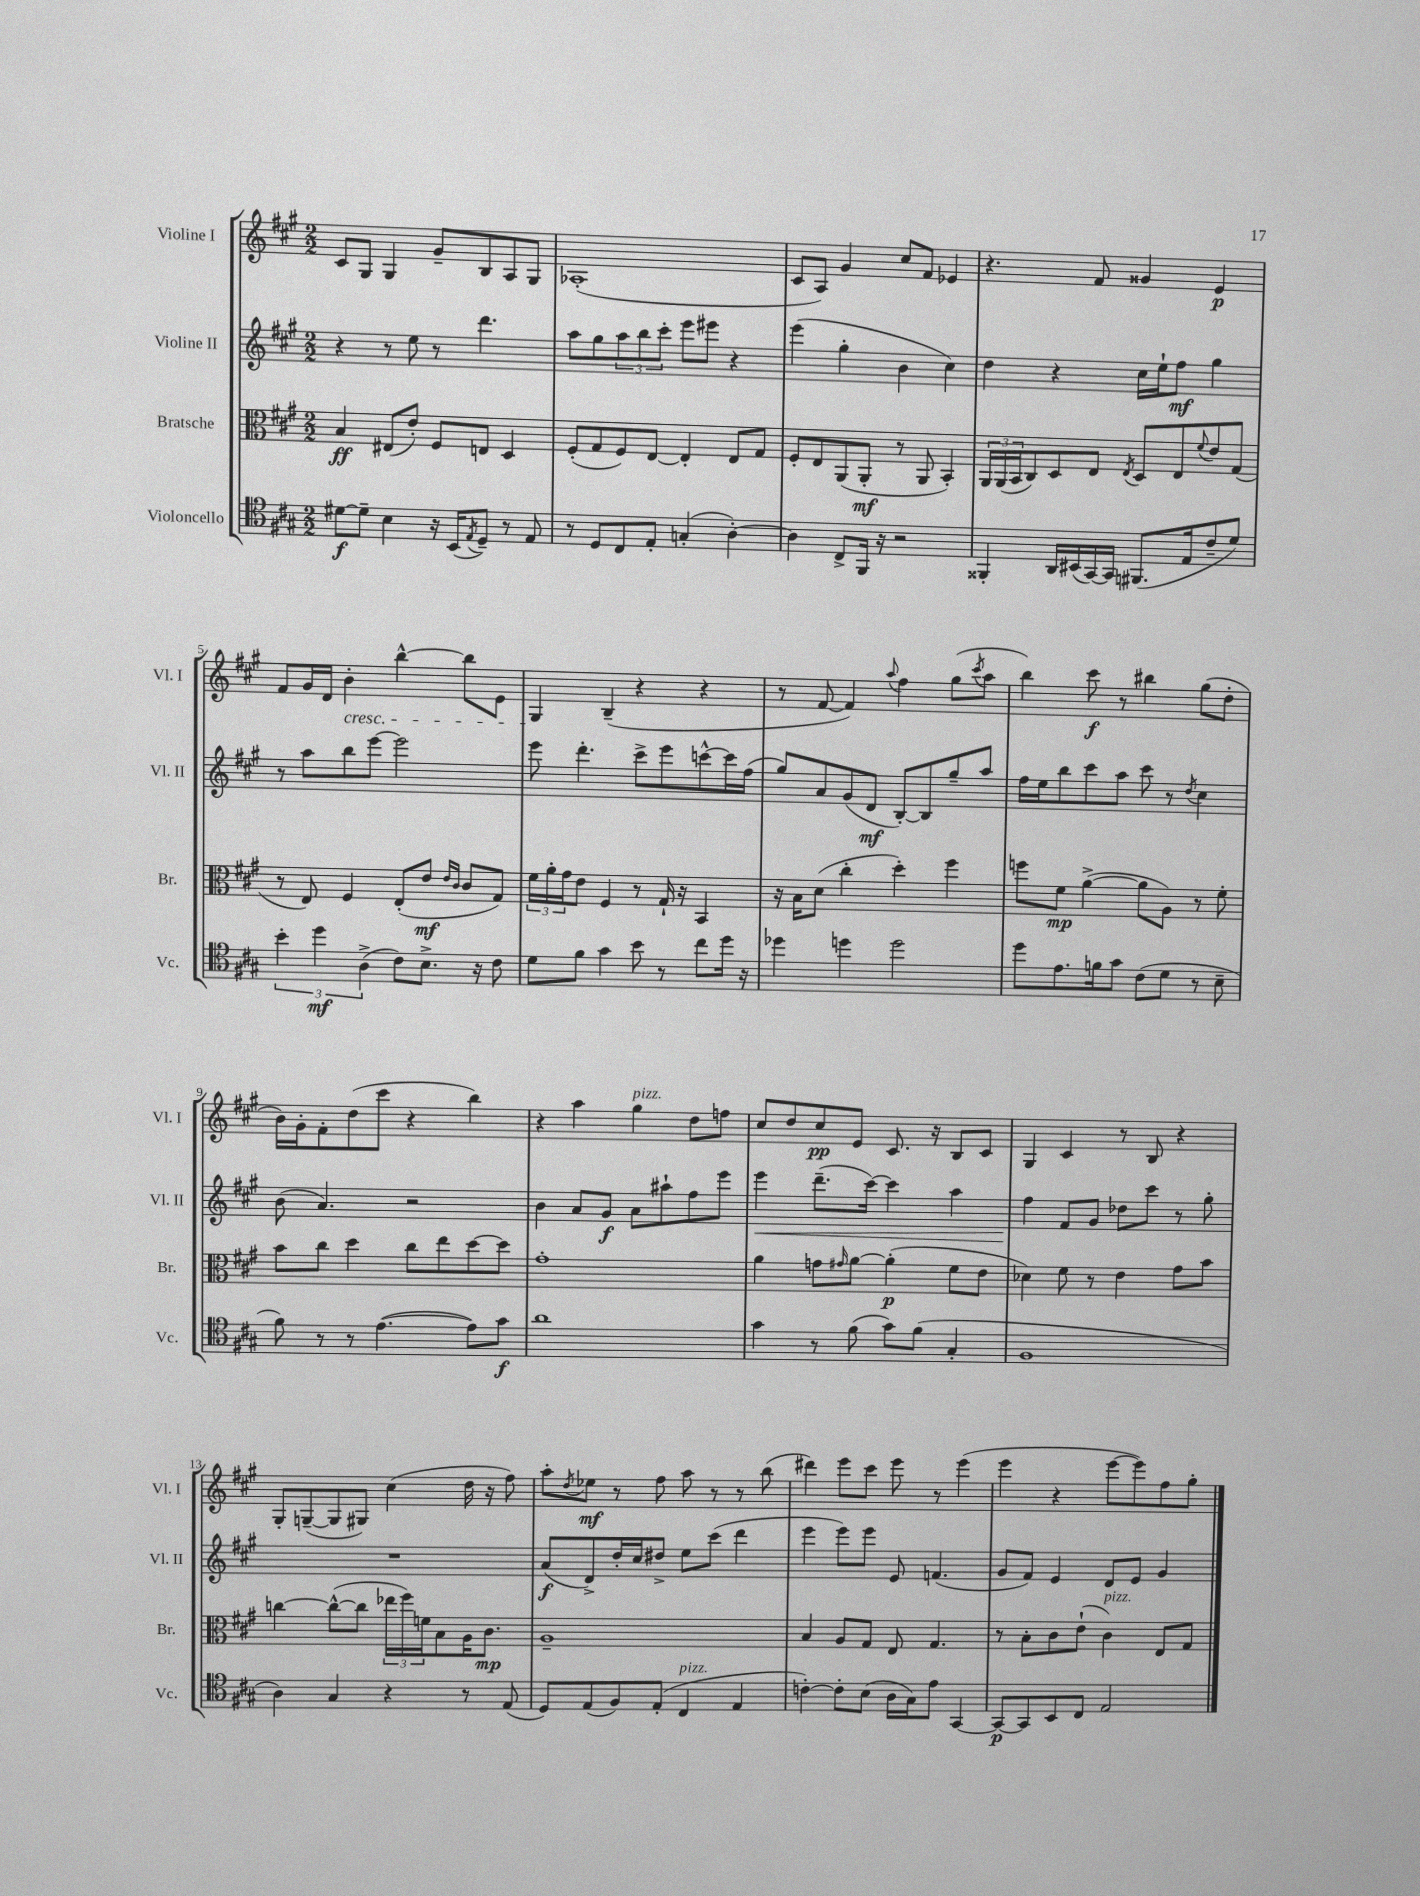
<<
\new StaffGroup <<
\new Staff = "s0" \with { instrumentName = "Violine I" shortInstrumentName = "Vl. I" } {
    \clef treble \key a \major \numericTimeSignature \time 2/2
    cis'8 gis8 gis4 gis'8-- b8 a8 gis8 |
    aes1-.( |
    cis'8 a8) gis'4 cis''8 fis'8 ees'4 |
    r4. fis'8 gisis'4 e'4\p |
    fis'8 gis'16 d'16 b'4-.\cresc b''4~-^ b''8 e'8 |
    gis4\! b4--( r4 r4 |
    r8 fis'8~ fis'4) \appoggiatura { a''8 } fis''4 gis''8( \acciaccatura { cis'''8 } a''8 |
    b''4) cis'''8\f r8 bis''4 gis''8( d''8-. |
    b'16) gis'16-. fis'8-. d''8( cis'''8 r4 b''4) |
    r4 a''4 gis''4^\markup { \italic "pizz." } d''8 f''8 |
    cis''8 d''8 cis''8\pp e'8 cis'8. r16 b8 cis'8 |
    gis4 cis'4 r8 b8 r4 |
    gis8-. g8~--( g8 gis8) cis''4( d''16 r16 fis''8) |
    a''8-. \acciaccatura { d''8 } ees''8\mf r8 fis''8 a''8 r8 r8 b''8( |
    dis'''4) e'''8 cis'''8 e'''8 r8 e'''4( |
    e'''4 r4 e'''8~ e'''8) fis''8 gis''8-. \bar "|." |
}
\new Staff = "s1" \with { instrumentName = "Violine II" shortInstrumentName = "Vl. II" } {
    \clef treble \key a \major \numericTimeSignature \time 2/2
    r4 r8 e''8 r8 d'''4. |
    a''8 gis''8 \tuplet 3/2 { a''8 b''8 cis'''8-. } e'''8 eis'''8 r4 |
    e'''4( gis''4-. b'4 cis''4) |
    d''4 r4 cis''16 e''16-! fis''8\mf gis''4 |
    r8 a''8 b''8 e'''8~ e'''2 |
    e'''8 d'''4.-. cis'''8-> e'''8 c'''8~-^ c'''16 fis''16( |
    gis''8) a'8 gis'8( d'8\mf b8~-.) b8 gis''8-- a''8 |
    fis''16 e''16 b''8 cis'''8 a''8 cis'''8 r8 \acciaccatura { d''8 } cis''4 |
    b'8( a'4.) r2 |
    b'4 a'8 gis'8\f a'8 ais''8-! fis''8 e'''8 |
    e'''4\< d'''8.--( cis'''16~) cis'''4 a''4 |
    fis''4\! fis'8 gis'8 des''8 cis'''8 r8 gis''8-. |
    R1 |
    a'8\f( d'8->) d''16-. cis''16 dis''8-> e''8 cis'''8( d'''4 |
    e'''4 e'''8) e'''8 e'8 f'4.( |
    gis'8 fis'8) e'4 d'8 e'8 gis'4 \bar "|." |
}
\new Staff = "s2" \with { instrumentName = "Bratsche" shortInstrumentName = "Br." } {
    \clef alto \key a \major \numericTimeSignature \time 2/2
    b4\ff eis8( e'8-.) fis8 e8 d4 |
    fis8-.( gis8 fis8) e8~ e4-. e8 gis8 |
    fis8-. e8 a,8( a,8-.\mf r8 a,8 b,4-.) |
    \tuplet 3/2 { a,16 a,16( b,16 } cis8) d8 e8 \acciaccatura { e8 } d8 e8 \appoggiatura { fis'8 } e'8 gis8( |
    r8 e8) fis4 e8-.( e'8\mf \grace { e'16 cis'16 } cis'8 gis8) |
    \tuplet 3/2 { fis'16 a'16-. gis'16 } e'8 fis4 r8 gis16-! r16 b,4 |
    r16 b16 d'8( cis''4-. d''4-.) fis''4 |
    f''8 fis'8\mp a'4~->( a'8 a8) r8 fis'8-. |
    b'8 cis''8 d''4 cis''8 e''8 d''8~ d''8 |
    gis'1-. |
    a'4 g'8 \grace { gis'16 } a'8~ a'4-.\p( fis'8 e'8 |
    des'4) fis'8 r8 e'4 gis'8 b'8 |
    c''4~ c''8~-^( c''8 \tuplet 3/2 { ees''16 fis''16) f'16 } b8 a16 cis'8.\mp |
    a1-- |
    b4 a8 gis8 e8 gis4. |
    r8 b8-. cis'8 e'8-!( cis'4^\markup { \italic "pizz." }) e8 gis8 \bar "|." |
}
\new Staff = "s3" \with { instrumentName = "Violoncello" shortInstrumentName = "Vc." } {
    \clef tenor \key a \major \numericTimeSignature \time 2/2
    dis'8~\f dis'8-- b4 r16 b,16( \acciaccatura { e8 } d8--) r8 e8 |
    r8 d8 cis8 e8-. g4-.( a4~-.) |
    a4 cis8-> fis,16 r16 r2 |
    fisis,4-. a,16 bis,16( gis,16~) gis,16 fis,8.( e16 cis'8-- d'8) |
    \tuplet 3/2 { b'4-. d''4\mf a4->( } cis'8) b8.-> r16 cis'8 |
    d'8 fis'8 gis'4 b'8 r8 cis''8 d''16 r16 |
    des''4 d''4 d''2 |
    d''8 e'8. f'16 gis'8 cis'8( d'8 r8 b8-- |
    fis'8) r8 r8 e'4.~( e'8) gis'8\f |
    a'1 |
    gis'4 r8 fis'8( gis'8) fis'8( gis4-. |
    fis1 |
    a4) gis4 r4 r8 e8( |
    d8) e8( fis8) e8-.( cis4^\markup { \italic "pizz." } e4 |
    c'4~-.) c'8-. b8( a16 gis16) e'8 gis,4~ |
    gis,8~\p gis,8 b,8 cis8 e2 \bar "|." |
}
>>
>>
